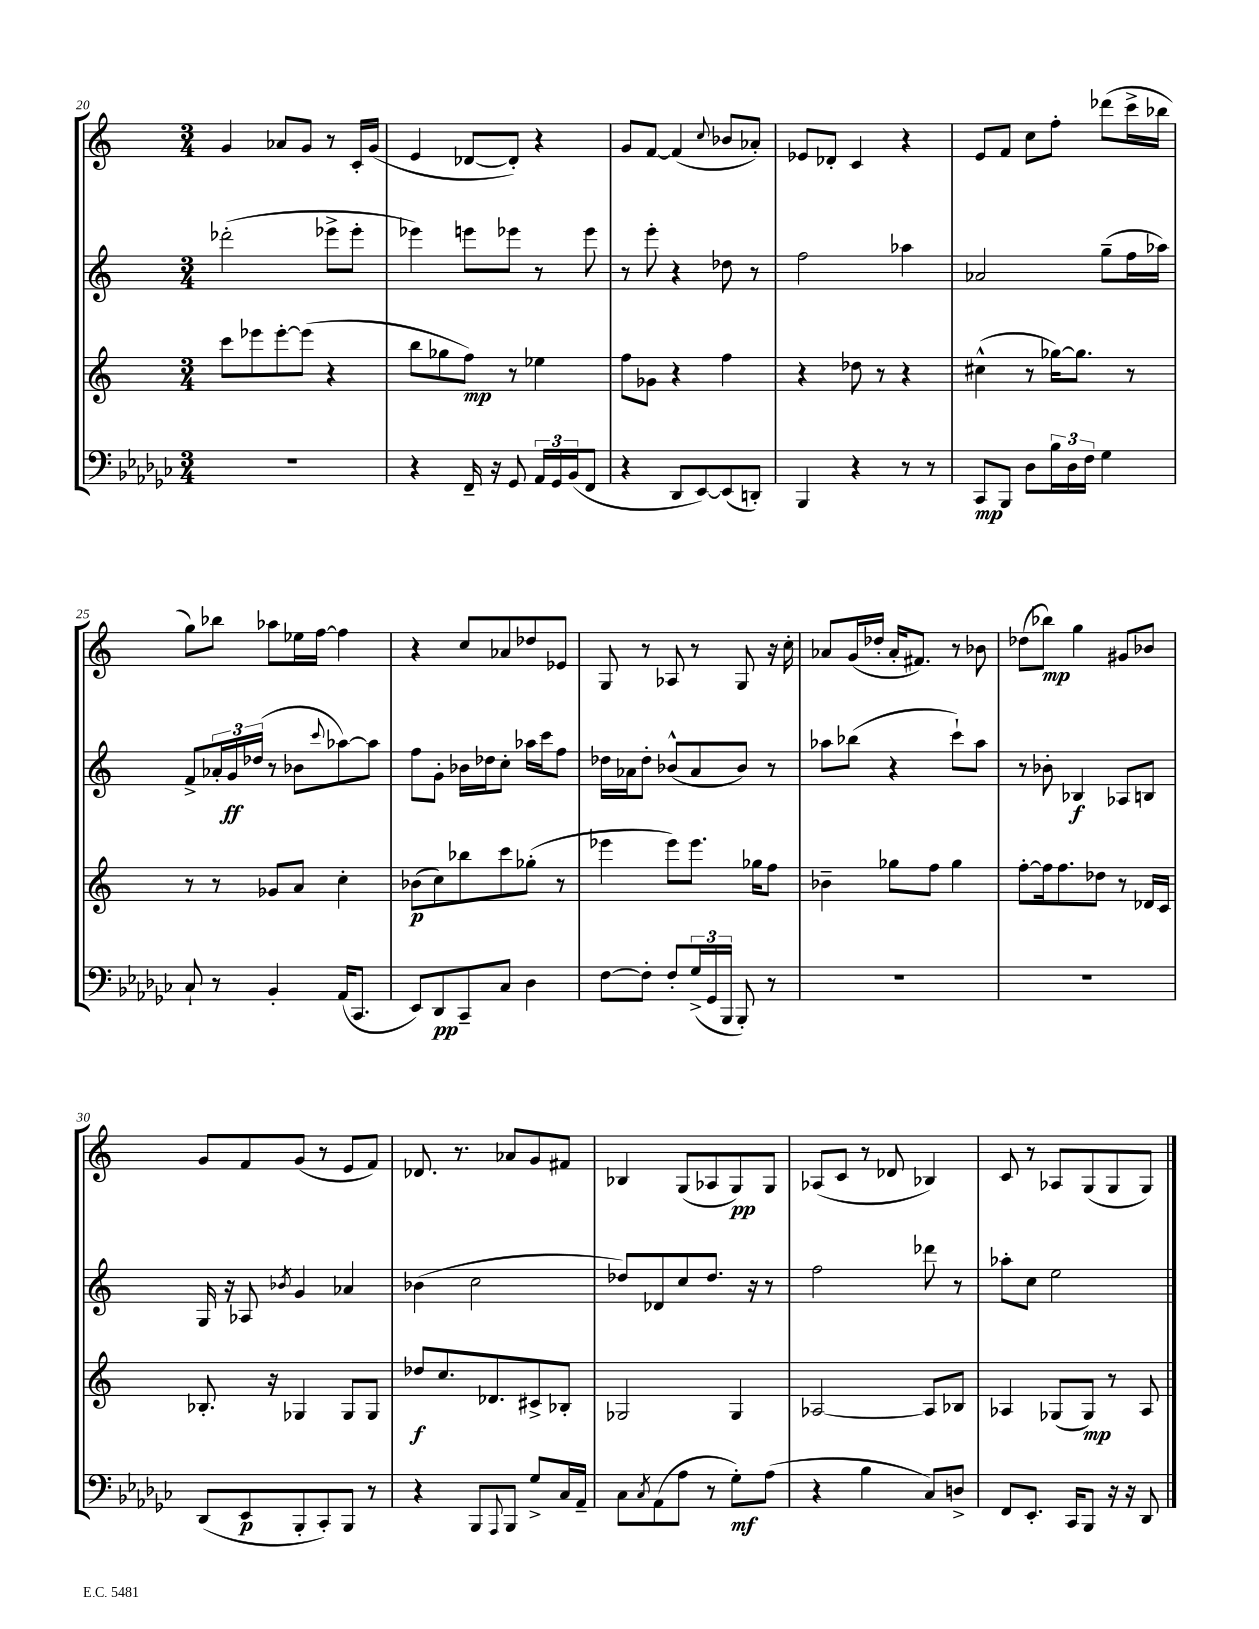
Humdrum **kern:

**kern	**dynam	**kern	**dynam	**kern	**dynam	**kern	**dynam
*part4	*part4	*part3	*part3	*part2	*part2	*part1	*part1
*staff4	*staff4	*staff3	*staff3	*staff2	*staff2	*staff1	*staff1
*clefF4	*	*clefG2	*	*clefG2	*	*clefG2	*
*k[b-e-a-d-g-c-]	*	*k[]	*	*k[]	*	*k[]	*
*M3/4	*	*M3/4	*	*M3/4	*	*M3/4	*
=20	=20	=20	=20	=20	=20	=20	=20
2.r	.	8ccc\L	.	(2ddd-X'\	.	4g/	.
.	.	8eee-X\	.	.	.	.	.
.	.	[8eee-'\	.	.	.	8a-X/L	.
.	.	(8eee-\J]	.	.	.	8g/J	.
.	.	4r	.	8eee-X^\L	.	8r	.
.	.	.	.	8eee-'\J	.	16c'/LL	.
.	.	.	.	.	.	(16g/JJ	.
=21	=21	=21	=21	=21	=21	=21	=21
4r	.	8bb\L	.	4eee-X\)	.	4e/	.
.	.	8gg-X\	.	.	.	.	.
16FF~/	.	8ff\J)	mp	8eeen\L	.	[8d-X/L	.
16r	.	.	.	.	.	.	.
8GG-/	.	8r	.	8eee-X\J	.	8d-'/J])	.
24AA-/LL	.	4ee-X\	.	8r	.	4r	.
24GG-/	.	.	.	.	.	.	.
(24BB-/J	.	.	.	.	.	.	.
8FF/J	.	.	.	8eee-\	.	.	.
=22	=22	=22	=22	=22	=22	=22	=22
4r	.	8ff\L	.	8r	.	8g/L	.
.	.	8g-X\J	.	8eee'\	.	[8f/J	.
8DD-/L	.	4r	.	4r	.	(4f/]	.
[8EE-/)	.	.	.	.	.	.	.
.	.	.	.	.	.	8qqcc/	.
(8EE-/]	.	4ff\	.	8dd-X\	.	8b-X/L	.
8DDn'/J)	.	.	.	8r	.	8a-X'/J)	.
=23	=23	=23	=23	=23	=23	=23	=23
4BBB-/	.	4r	.	2ff\	.	8e-X/L	.
.	.	.	.	.	.	8d-X'/J	.
4r	.	8dd-X\	.	.	.	4c/	.
.	.	8r	.	.	.	.	.
8r	.	4r	.	4aa-X\	.	4r	.
8r	.	.	.	.	.	.	.
=24	=24	=24	=24	=24	=24	=24	=24
8CC-/L	mp	(4cc#X^^\	.	2a-X/	.	8e/L	.
8BBB-/J	.	.	.	.	.	8f/J	.
8D-\L	.	8r	.	.	.	8cc\L	.
24B-\L	.	[16gg-X\KL)	.	.	.	8ff'\J	.
24D-\	.	.	.	.	.	.	.
.	.	8.gg-\J]	.	.	.	.	.
24F\JJ	.	.	.	.	.	.	.
4G-\	.	.	.	(8gg~\L	.	(8ddd-X\L	.
.	.	8r	.	16ff\L	.	16ccc^\L	.
.	.	.	.	16aa-X\JJ)	.	16bb-X\JJ	.
!!LO:LB:g=z
=25	=25	=25	=25	=25	=25	=25	=25
8C-`/	.	8r	.	8f^/L	.	8gg\L)	.
8r	.	8r	.	24a-X'/L	.	8bb-X\J	.
.	.	.	.	24g/	ff	.	.
.	.	.	.	(24dd-X/JJ	.	.	.
4BB-'/	.	8g-X/L	.	8r	.	8aa-X\L	.
.	.	8a/J	.	8b-X\L	.	16ee-X\L	.
.	.	.	.	.	.	[16ff\JJ	.
.	.	.	.	8qqccc/	.	.	.
(16AA-/KL	.	4cc'\	.	[8aa-X\)	.	4ff\]	.
8.CC-/J	.	.	.	.	.	.	.
.	.	.	.	8aa-\J]	.	.	.
=26	=26	=26	=26	=26	=26	=26	=26
8EE-/L)	.	(8b-X\L	p	8ff\L	.	4r	.
8DD-/	pp	8cc\)	.	8g'\J	.	.	.
8CC-~/	.	8bb-X\	.	16b-X\LL	.	8cc/L	.
.	.	.	.	16dd-X\J	.	.	.
8C-/J	.	8ccc\	.	8cc'\J	.	8a-X/	.
4D-\	.	(8gg-X'\J	.	16aa-X\LL	.	8dd-X/	.
.	.	.	.	16ccc\J	.	.	.
.	.	8r	.	8ff\J	.	8e-X/J	.
=27	=27	=27	=27	=27	=27	=27	=27
[8F\L	.	4eee-X\	.	16dd-X\LL	.	8G/	.
.	.	.	.	16a-X\J	.	.	.
8F'\J]	.	.	.	8dd-'\J	.	8r	.
8F'/L	.	8eee-\L)	.	(8b-X^^/L	.	8A-X/	.
(24G-^/L	.	8.eee-\J	.	8a-/	.	8r	.
24GG-/	.	.	.	.	.	.	.
24BBB-/JJ	.	.	.	.	.	.	.
8BBB-'/)	.	.	.	8b-/J)	.	8G/	.
.	.	16gg-X\KL	.	.	.	.	.
8r	.	8ff\J	.	8r	.	16r	.
.	.	.	.	.	.	16cc'\	.
=28	=28	=28	=28	=28	=28	=28	=28
2.r	.	4b-X~\	.	8aa-X\L	.	8a-X/L	.
.	.	.	.	(8bb-X\J	.	(16g/L	.
.	.	.	.	.	.	16dd-X'/JJ	.
.	.	8gg-X\L	.	4r	.	16a-'/KL	.
.	.	.	.	.	.	8.f#X/J)	.
.	.	8ff\J	.	.	.	.	.
.	.	4gg-\	.	8ccc`\L)	.	8r	.
.	.	.	.	8aa-\J	.	8b-X\	.
=29	=29	=29	=29	=29	=29	=29	=29
2.r	.	[8ff'\L	.	8r	.	(8dd-X\L	.
.	.	16ff\k]	.	8b-X'\	.	8bb-X\J)	mp
.	.	8.ff\	.	.	.	.	.
.	.	.	.	4B-X/	f	4gg\	.
.	.	8dd-X\J	.	.	.	.	.
.	.	8r	.	8A-X/L	.	8g#X/L	.
.	.	16d-X/LL	.	8Bn/J	.	8b-X/J	.
.	.	16c/JJ	.	.	.	.	.
!!LO:LB:g=z
=30	=30	=30	=30	=30	=30	=30	=30
(8DD-/L	.	8.B-X'/	.	16G/	.	8g/L	.
.	.	.	.	16r	.	.	.
8EE-/	p	.	.	8A-X/	.	8f/	.
.	.	16r	.	.	.	.	.
.	.	.	.	8qb-X/	.	.	.
8BBB-'/	.	4G-X/	.	4g/	.	(8g/J	.
8CC-'/)	.	.	.	.	.	8r	.
8BBB-/J	.	8G-/L	.	4a-X/	.	8e/L	.
8r	.	8G-/J	.	.	.	8f/J)	.
=31	=31	=31	=31	=31	=31	=31	=31
4r	.	8dd-X/L	f	(4b-X\	.	8.d-X/	.
.	.	8.cc/	.	.	.	.	.
.	.	.	.	.	.	8.r	.
8BBB-/L	.	.	.	2cc\	.	.	.
.	.	8.d-X/	.	.	.	.	.
8qqAAA-/	.	.	.	.	.	.	.
8BBB-/J	.	.	.	.	.	8a-X/L	.
8G-^/L	.	8c#X^/	.	.	.	8g/	.
16C-/L	.	8B-X'/J	.	.	.	8f#X/J	.
16AA-~/JJ	.	.	.	.	.	.	.
=32	=32	=32	=32	=32	=32	=32	=32
8C-\L	.	2G-X/	.	8dd-X/L)	.	4B-X/	.
8qC-/	.	.	.	.	.	.	.
(8AA-\	.	.	.	8d-X/	.	.	.
8A-\J	.	.	.	8cc/	.	(8G/L	.
8r	.	.	.	8.dd-/J	.	8A-X/	.
8G-'\L)	mf	4G-/	.	.	.	8G/)	pp
.	.	.	.	16r	.	.	.
(8A-\J	.	.	.	8r	.	8G/J	.
=33	=33	=33	=33	=33	=33	=33	=33
4r	.	[2A-X/	.	2ff\	.	(8A-X/L	.
.	.	.	.	.	.	8c/J	.
4B-\	.	.	.	.	.	8r	.
.	.	.	.	.	.	8d-X/	.
8C-/L)	.	8A-/L]	.	8ddd-X\	.	4B-X/)	.
8Dn^/J	.	8B-X/J	.	8r	.	.	.
=34	=34	=34	=34	=34	=34	=34	=34
8FF/L	.	4A-X/	.	8aa-X'\L	.	8c/	.
8.EE-'/J	.	.	.	8cc\J	.	8r	.
.	.	(8G-X/L	.	2ee\	.	8A-X/L	.
16CC-/KL	.	.	.	.	.	.	.
8BBB-/J	.	8G-/J)	mp	.	.	(8G/	.
16r	.	8r	.	.	.	8G/	.
16r	.	.	.	.	.	.	.
8DD-/	.	8A-/	.	.	.	8G/J)	.
==	==	==	==	==	==	==	==
*-	*-	*-	*-	*-	*-	*-	*-
